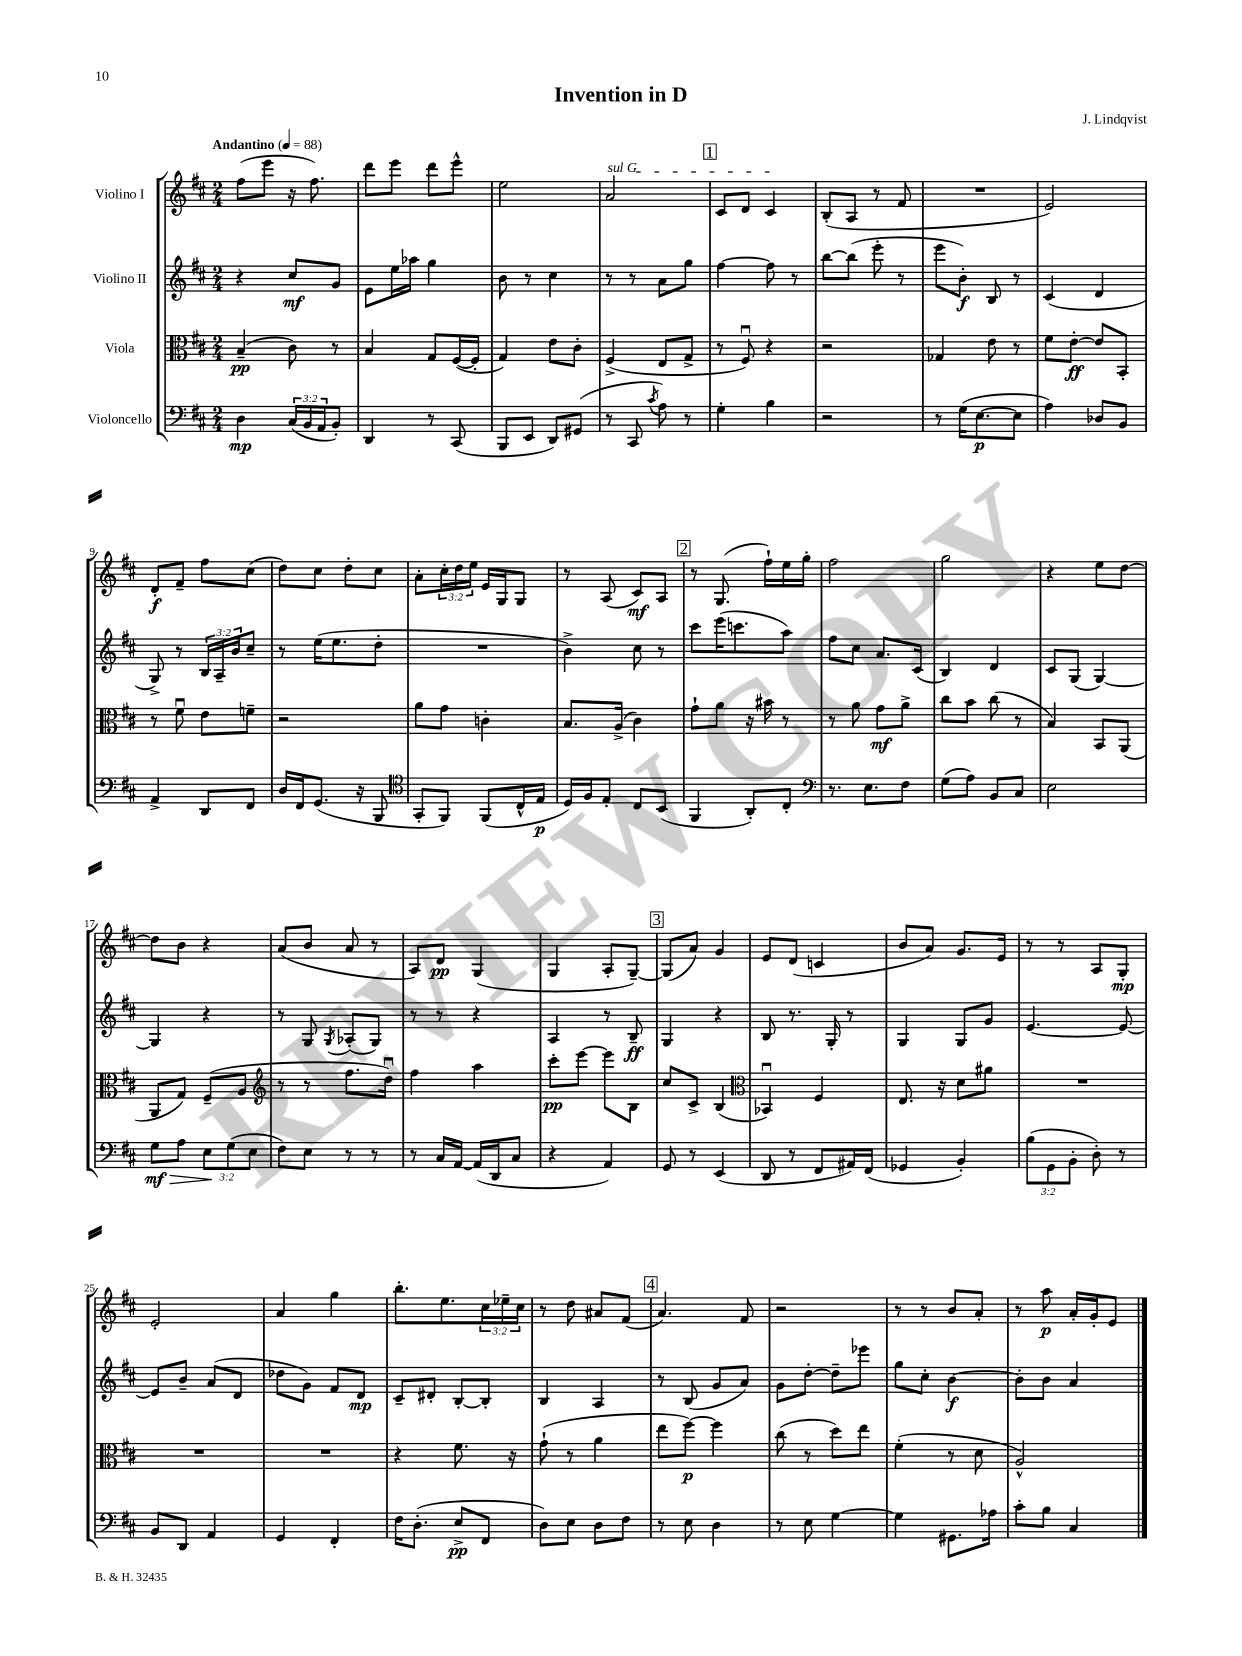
\header { title = "Invention in D" composer = "J. Lindqvist" }
<<
\new StaffGroup <<
\new Staff = "s0" \with { instrumentName = "Violino I" } {
    \clef treble \key d \major \numericTimeSignature \time 2/4 \override Staff.TupletNumber.text = #tuplet-number::calc-fraction-text \tempo "Andantino" 4 = 88
    fis''8( e'''8 r16 fis''8.) |
    d'''8 e'''8 d'''8 e'''8-^ |
    e''2 |
    \once \override TextSpanner.bound-details.left.text = \markup { \italic "sul G" } a'2\startTextSpan |
    \mark \markup { \box "1" } cis'8 d'8 cis'4\stopTextSpan |
    b8-.( a8 r8 fis'8 |
    R2 |
    e'2) |
    d'8-.\f fis'8-- fis''8 cis''8( |
    d''8) cis''8 d''8-. cis''8 |
    a'8-. \tuplet 3/2 { cis''16-. d''16 e''16 } e'16 g16 g8 |
    r8 a8( cis'8\mf) a8 |
    \mark \markup { \box "2" } r8 g8.( fis''16-!) e''16 g''16-. |
    fis''2 |
    g''2 |
    r4 e''8 d''8~ |
    d''8 b'8 r4 |
    a'8( b'8 a'8 r8 |
    a8) d'8\pp g4( |
    g4 a8-. g8~--) |
    \mark \markup { \box "3" } g8( a'8) g'4 |
    e'8 d'8( c'4 |
    b'8 a'8) g'8. e'16 |
    r8 r8 a8 g8-.\mp |
    e'2-. |
    a'4 g''4 |
    b''8.-. e''8. \tuplet 3/2 { cis''16 ees''16-- cis''16 } |
    r8 d''8 ais'8 fis'8( |
    \mark \markup { \box "4" } a'4.) fis'8 |
    r2 |
    r8 r8 b'8 a'8-. |
    r8 a''8\p a'16-. g'16-. e'8 \bar "|." |
}
\new Staff = "s1" \with { instrumentName = "Violino II" } {
    \clef treble \key d \major \numericTimeSignature \time 2/4 \override Staff.TupletNumber.text = #tuplet-number::calc-fraction-text
    r4 cis''8\mf g'8 |
    e'8 e''16 aes''16 g''4 |
    b'8 r8 cis''4 |
    r8 r8 a'8 g''8 |
    \mark \markup { \box "1" } fis''4~ fis''8 r8 |
    b''8~ b''8( e'''8-. r8 |
    e'''8 b'8-.\f) b8 r8 |
    cis'4( d'4 |
    g8->) r8 \tuplet 3/2 { b16 a16-- b'16 } cis''8-- |
    r8 e''16( e''8. d''8-. |
    R2 |
    b'4->) cis''8 r8 |
    \mark \markup { \box "2" } cis'''8 e'''16( c'''8. a''8) |
    fis''8 cis''8 a'8. cis'16( |
    b4) d'4 |
    cis'8 g8( g4~) |
    g4 r4 |
    r8 g8 \acciaccatura { g8 } aes8-.( g8) |
    r8 r8 r4 |
    a4 r8 b8--\ff |
    \mark \markup { \box "3" } g4 r4 |
    b8 r8. g16-. r8 |
    g4 g8 g'8 |
    e'4.~ e'8~ |
    e'8 b'8-- a'8( d'8 |
    des''8 g'8) fis'8 d'8\mp |
    cis'8-- dis'8-. b8~-. b8-. |
    b4 a4 |
    \mark \markup { \box "4" } r8 b8( g'8 a'8) |
    g'8 d''8~-. d''8-- ees'''8 |
    g''8 cis''8-. b'4~\f |
    b'8-. b'8 a'4 \bar "|." |
}
\new Staff = "s2" \with { instrumentName = "Viola" } {
    \clef alto \key d \major \numericTimeSignature \time 2/4
    b4--\pp( cis'8) r8 |
    b4 g8 fis16~( fis16-. |
    g4) e'8 cis'8-. |
    fis4->( e8 g8-> |
    \mark \markup { \box "1" } r8 fis8\downbow) r4 |
    r2 |
    ges4 e'8 r8 |
    fis'8 e'8~-.\ff e'8 b,8-. |
    r8 fis'8\downbow e'8 f'8-- |
    r2 |
    a'8 g'8 c'4-. |
    b8. a16->( cis'4) |
    \mark \markup { \box "2" } g'8-! a'8 r16 bis'16 r8 |
    r8 a'8 g'8\mf a'8-> |
    cis''8 b'8 cis''8( r8 |
    b4) b,8 a,8( |
    a,8 g8) fis8--( a8 |
    \clef treble r8 r8 fis''8. d''16\downbow) |
    fis''4 a''4 |
    cis'''8-.\pp e'''8~ e'''8 b8 |
    \mark \markup { \box "3" } cis''8 cis'8-> b4( |
    \clef alto bes,4\downbow) fis4 |
    e8. r16 d'8 ais'8 |
    R2 |
    R2 |
    R2 |
    r4 fis'8. r16 |
    g'8-!( r8 a'4 |
    \mark \markup { \box "4" } e''8 fis''8~\p) fis''4 |
    cis''8( r8 d''8) e''8 |
    fis'4-.( r8 d'8 |
    a2-^) \bar "|." |
}
\new Staff = "s3" \with { instrumentName = "Violoncello" } {
    \clef bass \key d \major \numericTimeSignature \time 2/4 \override Staff.TupletNumber.text = #tuplet-number::calc-fraction-text
    d4\mp \tuplet 3/2 { cis16( b,16 a,16 } b,8-.) |
    d,4 r8 cis,8( |
    b,,8 e,8 d,8) gis,8( |
    r8 cis,8 \acciaccatura { cis'8 } a8) r8 |
    \mark \markup { \box "1" } g4-. b4 |
    r2 |
    r8 g16( e8.~\p e8 |
    a4) des8 b,8 |
    a,4-> d,8 fis,8 |
    d16 fis,16 g,8.( r16 b,,8 |
    \clef tenor g,8-. fis,8) fis,8( cis16-^ e16\p |
    d16) fis16 e8-. cis8 b,8( |
    \mark \markup { \box "2" } fis,4 a,8-.) cis8-. |
    \clef bass r8. e8. fis8 |
    g8( a8) b,8 cis8 |
    e2 |
    g8\mf\> a8 \tuplet 3/2 { e8\! g8( e8 } |
    fis8) e8 r8 r8 |
    r8 cis16 a,16~ a,16( d,16 cis8 |
    r4 a,4) |
    \mark \markup { \box "3" } g,8 r8 e,4( |
    d,8 r8 fis,8 ais,16) fis,16( |
    ges,4 b,4-.) |
    \tuplet 3/2 { b8( g,8 b,8-. } d8-.) r8 |
    b,8 d,8 a,4 |
    g,4 fis,4-. |
    fis16 d8.-.( e8->\pp fis,8 |
    d8) e8 d8 fis8 |
    \mark \markup { \box "4" } r8 e8 d4 |
    r8 e8 g4~ |
    g4 gis,8. aes16 |
    cis'8-. b8 cis4 \bar "|." |
}
>>
>>
